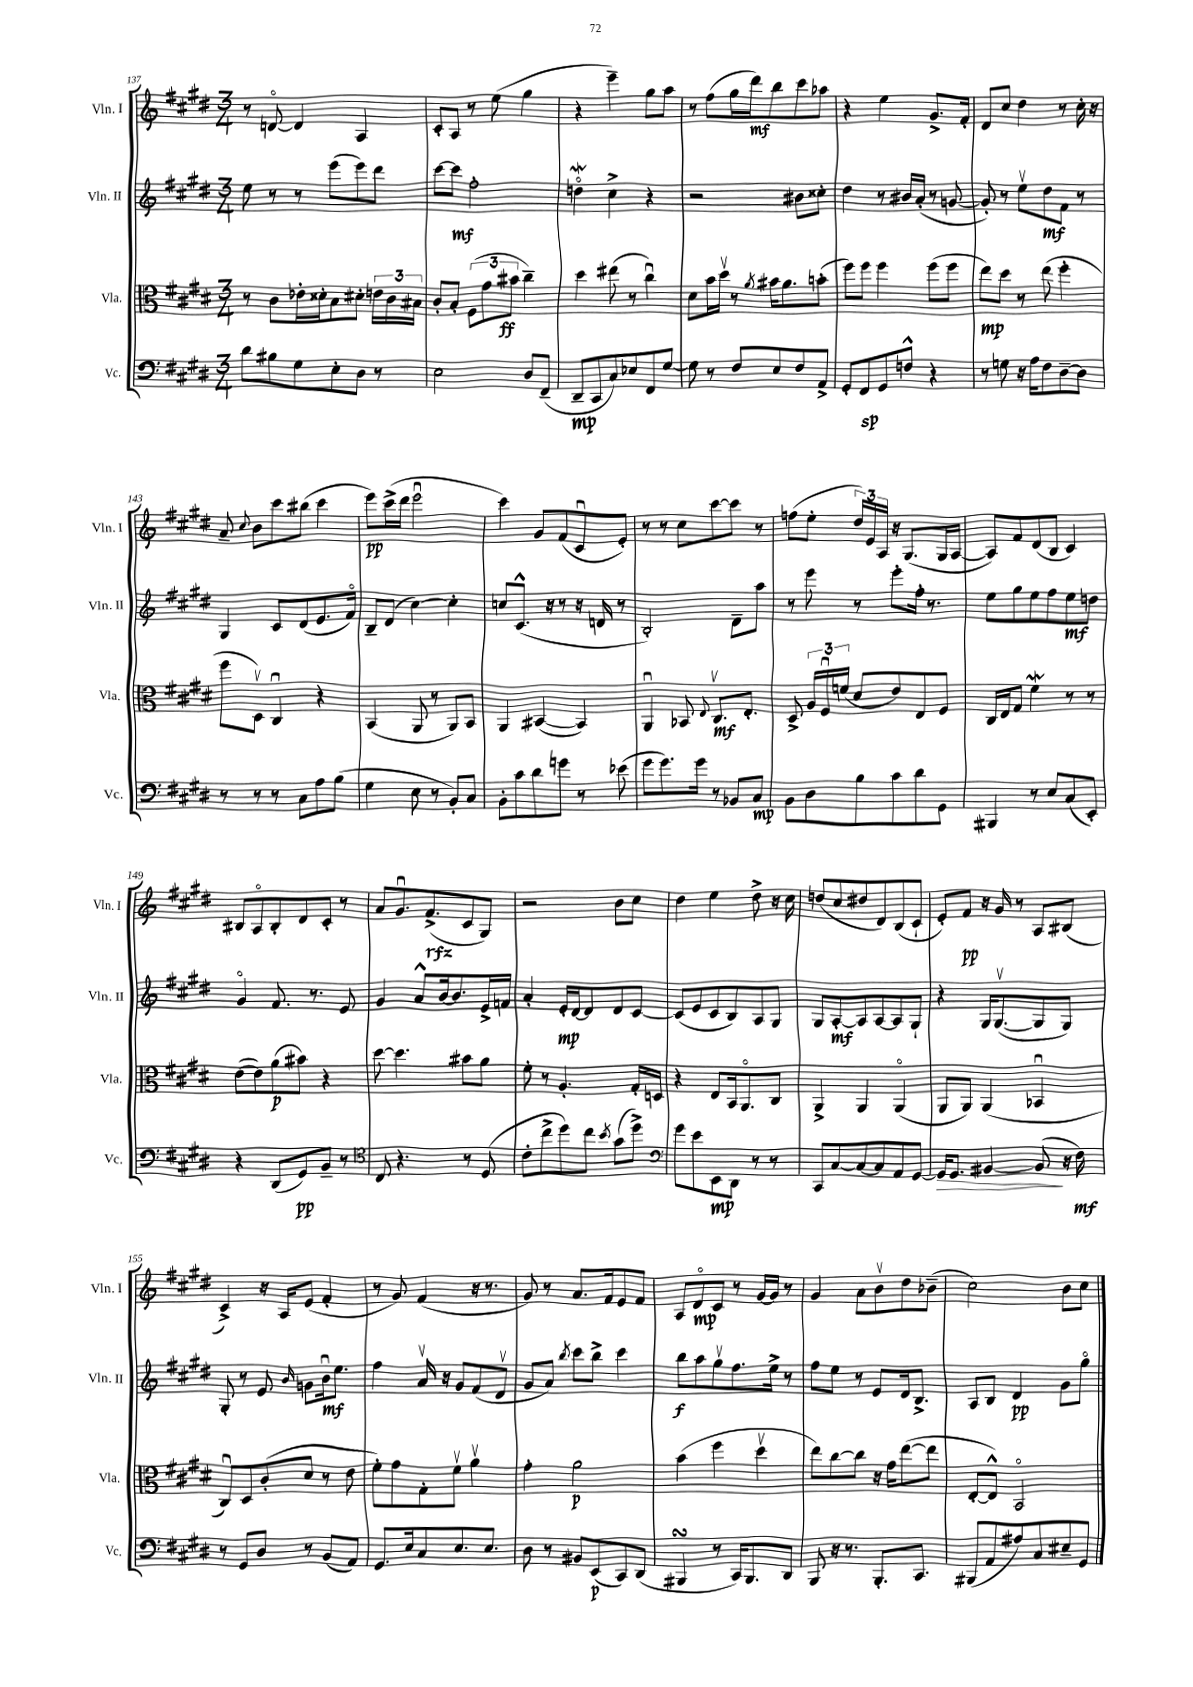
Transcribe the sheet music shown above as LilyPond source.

<<
\new StaffGroup <<
\new Staff = "s0" \with { instrumentName = "Vln. I" shortInstrumentName = "Vln. I" } {
    \clef treble \key e \major \numericTimeSignature \time 3/4
    \autoBeamOff r8 d'8~\flageolet d'4 a4 |
    cis'8[-. a8] r8 e''8( gis''4 |
    r4 e'''4--) gis''8[ a''8] |
    r8 fis''8[( gis''16 dis'''16\mf) b''8 cis'''8 aes''8] |
    r4 e''4 gis'8.[-> fis'16]-. |
    dis'8[ cis''8] dis''4 r8 cis''16-. r16 |
    a'8-- \appoggiatura { cis''8 } b'8[ cis'''8 bis''8]( cis'''4 |
    e'''8[\pp) cis'''16->( dis'''16] e'''2\downbow |
    cis'''4) gis'8[ fis'8( cis'8\downbow e'8]-.) |
    r8 r8 cis''8[ cis'''8~ cis'''8] r8 |
    f''8[( e''8]-. \tuplet 3/2 { dis''16[) e'16 a16] } r16 gis8.[( gis16 a16]~ |
    a8[) fis'8 dis'8( b8] cis'4) |
    bis8[ a8\flageolet bis8-. dis'8 cis'8]-. r8 |
    a'8[ gis'8.\downbow fis'8.->\rfz( cis'8 gis8]) |
    r2 b'8[ cis''8] |
    dis''4 e''4 dis''8-> r16 cis''16 |
    d''8[( cis''8 dis''8 dis'8) b8( cis'8]-! |
    e'8[-.) fis'8]\pp r16 gis'16 r8 a8[ bis8]( |
    cis'4->) r16 a16[ e'8]( fis'4-. |
    r8 gis'8) fis'4( r16 r8. |
    gis'8) r8 a'8.[ fis'16 e'8 fis'8] |
    a8[ dis'8\flageolet\mp cis'8] r8 gis'16[~ gis'16] r8 |
    gis'4 a'8[ b'8\upbow dis''8 bes'8]--( |
    cis''2) b'8[ cis''8] \bar "|." |
}
\new Staff = "s1" \with { instrumentName = "Vln. II" shortInstrumentName = "Vln. II" } {
    \clef treble \key e \major \numericTimeSignature \time 3/4
    \autoBeamOff e''8 r8 r8 e'''8[( e'''8) dis'''8] |
    cis'''8[~ cis'''8]\mf fis''2-. |
    d''4\flageolet\mordent cis''4-> r4 |
    r2 bis'8[ cisis''8]-. |
    dis''4 r8 bis'16[ a'16]-.( r8 g'8~ |
    g'8-.) r8 e''8[\upbow dis''8\mf fis'8] r8 |
    gis4 cis'8[ dis'8( e'8. fis'16]\flageolet) |
    b8[-- dis'8]( cis''4~) cis''4-. |
    c''8[ cis'8.]-^( r16 r8 r16 d'16 r8 |
    b2-.) dis'8[-- a''8] |
    r8 e'''8 r8 e'''8[-. fis''16]-. r8. |
    e''8[ gis''8 e''8 fis''8 e''8\mf d''8] |
    gis'4\flageolet fis'8. r8. e'8 |
    gis'4 a'8[-^ b'16~ b'8. e'16-> f'16] |
    a'4-. e'16[-.\mp dis'16~ dis'8 dis'8 cis'8]~ |
    cis'8[( e'8 cis'8 b8) a8 gis8] |
    gis8[ a8~-.\mf a8 a8~ a8 gis8]-! |
    r4 gis16[ gis8.~\upbow( gis8 gis8]) |
    gis8-. r8 e'8 \grace { b'16 } g'8[ b'16\downbow\mf e''8.] |
    fis''4 a'16\upbow r16 gis'8[ fis'8( dis'8]\upbow |
    gis'8[ a'8]) \acciaccatura { b''8 } cis'''8[ b''8]-> cis'''4 |
    b''8[\f a''8 gis''8\upbow fis''8. e''16]-> r8 |
    fis''8[ e''8] r8 e'8[ dis'16 b8.]-> |
    a8[ b8] dis'4\pp gis'8[ gis''8]\flageolet \bar "|." |
}
\new Staff = "s2" \with { instrumentName = "Vla." shortInstrumentName = "Vla." } {
    \clef alto \key e \major \numericTimeSignature \time 3/4
    \autoBeamOff r8 cis'8[ ees'16-. disis'16-. b8 dis'8]-. \tuplet 3/2 { e'16[ cis'16 bis16] } |
    cis'8[-. b8]-. \tuplet 3/2 { fis8[( gis'8 bis'8]\ff } cis''4--) |
    dis''4 eis''8( r8 cis''4\downbow) |
    dis'8[ b'16 dis''16]\upbow r8 \acciaccatura { a'8 } bis'16[ a'8. b'8]-.( |
    fis''8[) fis''8] fis''4 fis''8[( fis''8] |
    e''8[\mp) dis''8] r8 e''8( fis''4-. |
    fis''8[ dis8]\upbow) cis4\downbow r4 |
    b,4( a,8 r8 a,8[) b,8] |
    a,4 bis,4~( bis,4) |
    a,4\downbow bes,8 \appoggiatura { e8 } cis8.[\upbow\mf e8.]-. |
    dis8-> \tuplet 3/2 { a16[ fis16\downbow f'16]( } dis'8[ e'8) e8 fis8] |
    cis16[ e16 gis8] fis'4\mordent r8 r8 |
    e'8[~( e'8) a'8\p( bis'8]) r4 |
    dis''8~ dis''4. bis'8[ a'8] |
    fis'8-. r8 a4.-. gis16[-. d16] |
    r4 e8[ b,16 a,8.\flageolet cis8] |
    a,4-> a,4 a,4\flageolet( |
    a,8[ a,8]) a,4( bes,4\downbow |
    cis8[\downbow) dis8 cis'8-.( dis'8] r8 e'8 |
    fis'8[-.) gis'8 gis8-. fis'8]\upbow a'4\upbow |
    gis'4-. a'2\p |
    b'4( fis''4 dis''4\upbow |
    e''8[) cis''8~ cis''8] r16 gis'16[ e''8~( e''8] |
    e8[~-. e8]-^) b,2\flageolet \bar "|." |
}
\new Staff = "s3" \with { instrumentName = "Vc." shortInstrumentName = "Vc." } {
    \clef bass \key e \major \numericTimeSignature \time 3/4
    \autoBeamOff dis'8[ bis8 gis8 e8-. dis8] r8 |
    e2 dis8[ fis,8]--( |
    dis,8[--\mp cis,8 cis8) ees8 fis,8 gis8]~ |
    gis8 r8 fis8[ e8 fis8 a,8]-> |
    gis,8[-. fis,8\sp gis,8 f8]-^ r4 |
    r8 g8 r16 a16[ fis8 dis8~-- dis8] |
    r8 r8 r8 cis8[ a8 b8]( |
    gis4 e8 r8 b,8[-.) cis8] |
    b,8[-. cis'8 dis'8 g'8] r8 ees'8( |
    gis'8[ gis'8.) gis'16] r8 bes,8[ cis8]\mp |
    b,8[ dis8 b8 cis'8 dis'8 gis,8] |
    bis,,4 r8 e8[ cis8( e,8]-.) |
    r4 dis,8[( gis,8\pp) b,8]-- r8 |
    \clef tenor cis8 r4. r8 dis8( |
    cis'8[-. cis''8-> dis''8) cis''8] \acciaccatura { b'8 } gis'8[( dis''8]->) |
    \clef bass gis'8[ e'8 e,8\mp dis,8] r8 r8 |
    cis,8[ cis8~ cis8~ cis8 a,8 gis,8]~ |
    gis,16[\> gis,8.] bis,4~ bis,8\!( r16 fis16\mf) |
    r8 gis,8[ dis8] r8 b,8[( a,8]) |
    gis,8.[ e16 cis8 e8. e8.] |
    dis8 r8 bis,8[ e,8\p( cis,8) dis,8]( |
    bis,,4\turn r8 cis,16[) bis,,8. dis,8] |
    b,,8 r16 r8. b,,8.[-. cis,8.] |
    bis,,8[( a,8 ais8) cis8 eis8-- gis,8] \bar "|." |
}
>>
>>
\layout { \context { \Score currentBarNumber = #137 } }
